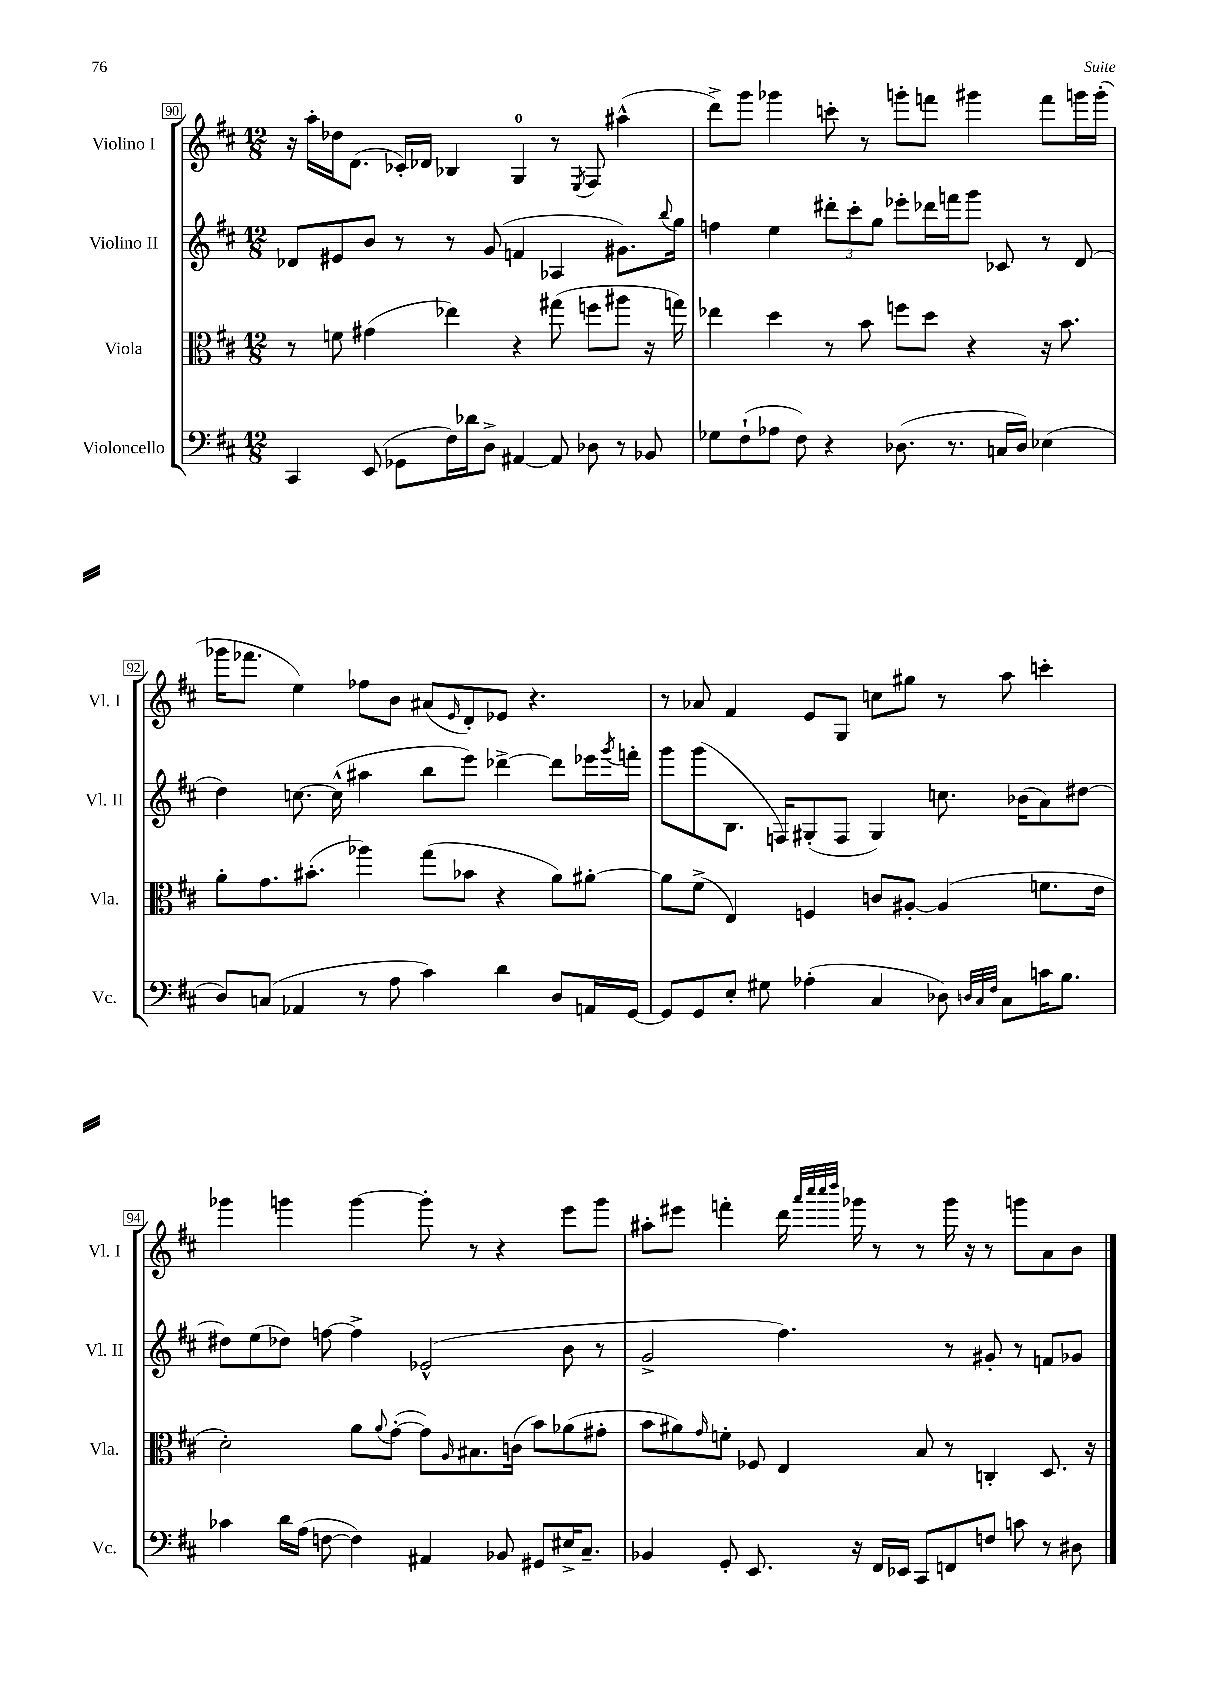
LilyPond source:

<<
\new StaffGroup <<
\new Staff = "s0" \with { instrumentName = "Violino I" shortInstrumentName = "Vl. I" } {
    \clef treble \key d \major \numericTimeSignature \time 12/8
    r16 a''16-. des''16 d'8.( ces'16-.) des'16 bes4 g4-0 r8 \acciaccatura { e8 } fis8 ais''4-^( |
    d'''8->) g'''8 ges'''4 c'''8-. r8 g'''8-. f'''8 gis'''4 f'''8 g'''16 g'''16-.( |
    ges'''16 fes'''8. e''4) fes''8 b'8 ais'8( \grace { e'16 } d'8-.) ees'8 r4. |
    r8 aes'8 fis'4 e'8 g8 c''8 gis''8 r8 a''8 c'''4-. |
    ges'''4 g'''4 g'''4~ g'''8-. r8 r4 e'''8 g'''8 |
    ais''8-. eis'''8 f'''4-. d'''16 \grace { a'''32 cis''''32 cis''''32 d''''32 } ges'''16 r8 r8 ges'''16 r16 r8 g'''8 a'8 b'8 \bar "|." |
}
\new Staff = "s1" \with { instrumentName = "Violino II" shortInstrumentName = "Vl. II" } {
    \clef treble \key d \major \numericTimeSignature \time 12/8
    des'8 eis'8 b'8 r8 r8 g'8( f'4 aes4 gis'8.) \appoggiatura { b''8 } g''16 |
    f''4 e''4 \tuplet 3/2 { dis'''8-. cis'''8-. g''8 } ees'''8-. des'''16 f'''16 g'''8 ces'8 r8 d'8( |
    d''4) c''8.~ c''16-^( ais''4 b''8 e'''8) des'''4~-> des'''8 ees'''16 \acciaccatura { g'''8 } f'''16-. |
    g'''8 g'''8( b8. f16) gis8-.( f8 gis4) c''8. bes'16( a'8) dis''8~ |
    dis''8 e''8( des''8) f''8~ f''4-> ees'2-^( b'8 r8 |
    g'2-> fis''4.) r8 gis'8-. r8 f'8 ges'8 \bar "|." |
}
\new Staff = "s2" \with { instrumentName = "Viola" shortInstrumentName = "Vla." } {
    \clef alto \key d \major \numericTimeSignature \time 12/8
    r8 f'8 gis'4( ees''4) r4 gis''8( f''8 ais''8 r16 g''16) |
    ees''4 d''4 r8 b'8 f''8 d''8 r4 r16 b'8. |
    a'8-. g'8. bis'8.-.( aes''4) g''8( bes'8 r4 a'8) ais'8~-. |
    ais'8 fis'8->( e4) f4 c'8 ais8~-. ais4( f'8. e'16 |
    d'2-.) a'8 \appoggiatura { a'8 } g'8~-.( g'8) \grace { a16 } bis8. c'16( b'8) aes'8( gis'8-. |
    b'8 ais'8) \grace { g'16 } f'8-. fes8 e4 b8 r8 c4-. d8. r16 \bar "|." |
}
\new Staff = "s3" \with { instrumentName = "Violoncello" shortInstrumentName = "Vc." } {
    \clef bass \key d \major \numericTimeSignature \time 12/8
    cis,4 e,8( ges,8 fis16) des'16 d8-> ais,4~ ais,8 des8 r8 bes,8 |
    ges8 fis8-!( aes8 fis8) r4 des8.( r8. c16 des16) ees4( |
    d8) c8( aes,4 r8 a8 cis'4) d'4 d8 a,16 g,16~ |
    g,8 g,8 e8-. gis8 aes4-.( cis4 des8) \grace { d32 cis32 fis32 } cis8 c'16 b8. |
    ces'4 d'16 a16( f8~ f4) ais,4 bes,8 gis,8 eis16-> cis8.-- |
    bes,4 g,8-. e,8. r16 fis,16 ees,16 cis,8 f,8 f8 c'8 r8 dis8 \bar "|." |
}
>>
>>
\layout { \context { \Score currentBarNumber = #90 \override BarNumber.stencil = #(make-stencil-boxer 0.1 0.3 ly:text-interface::print) } }
